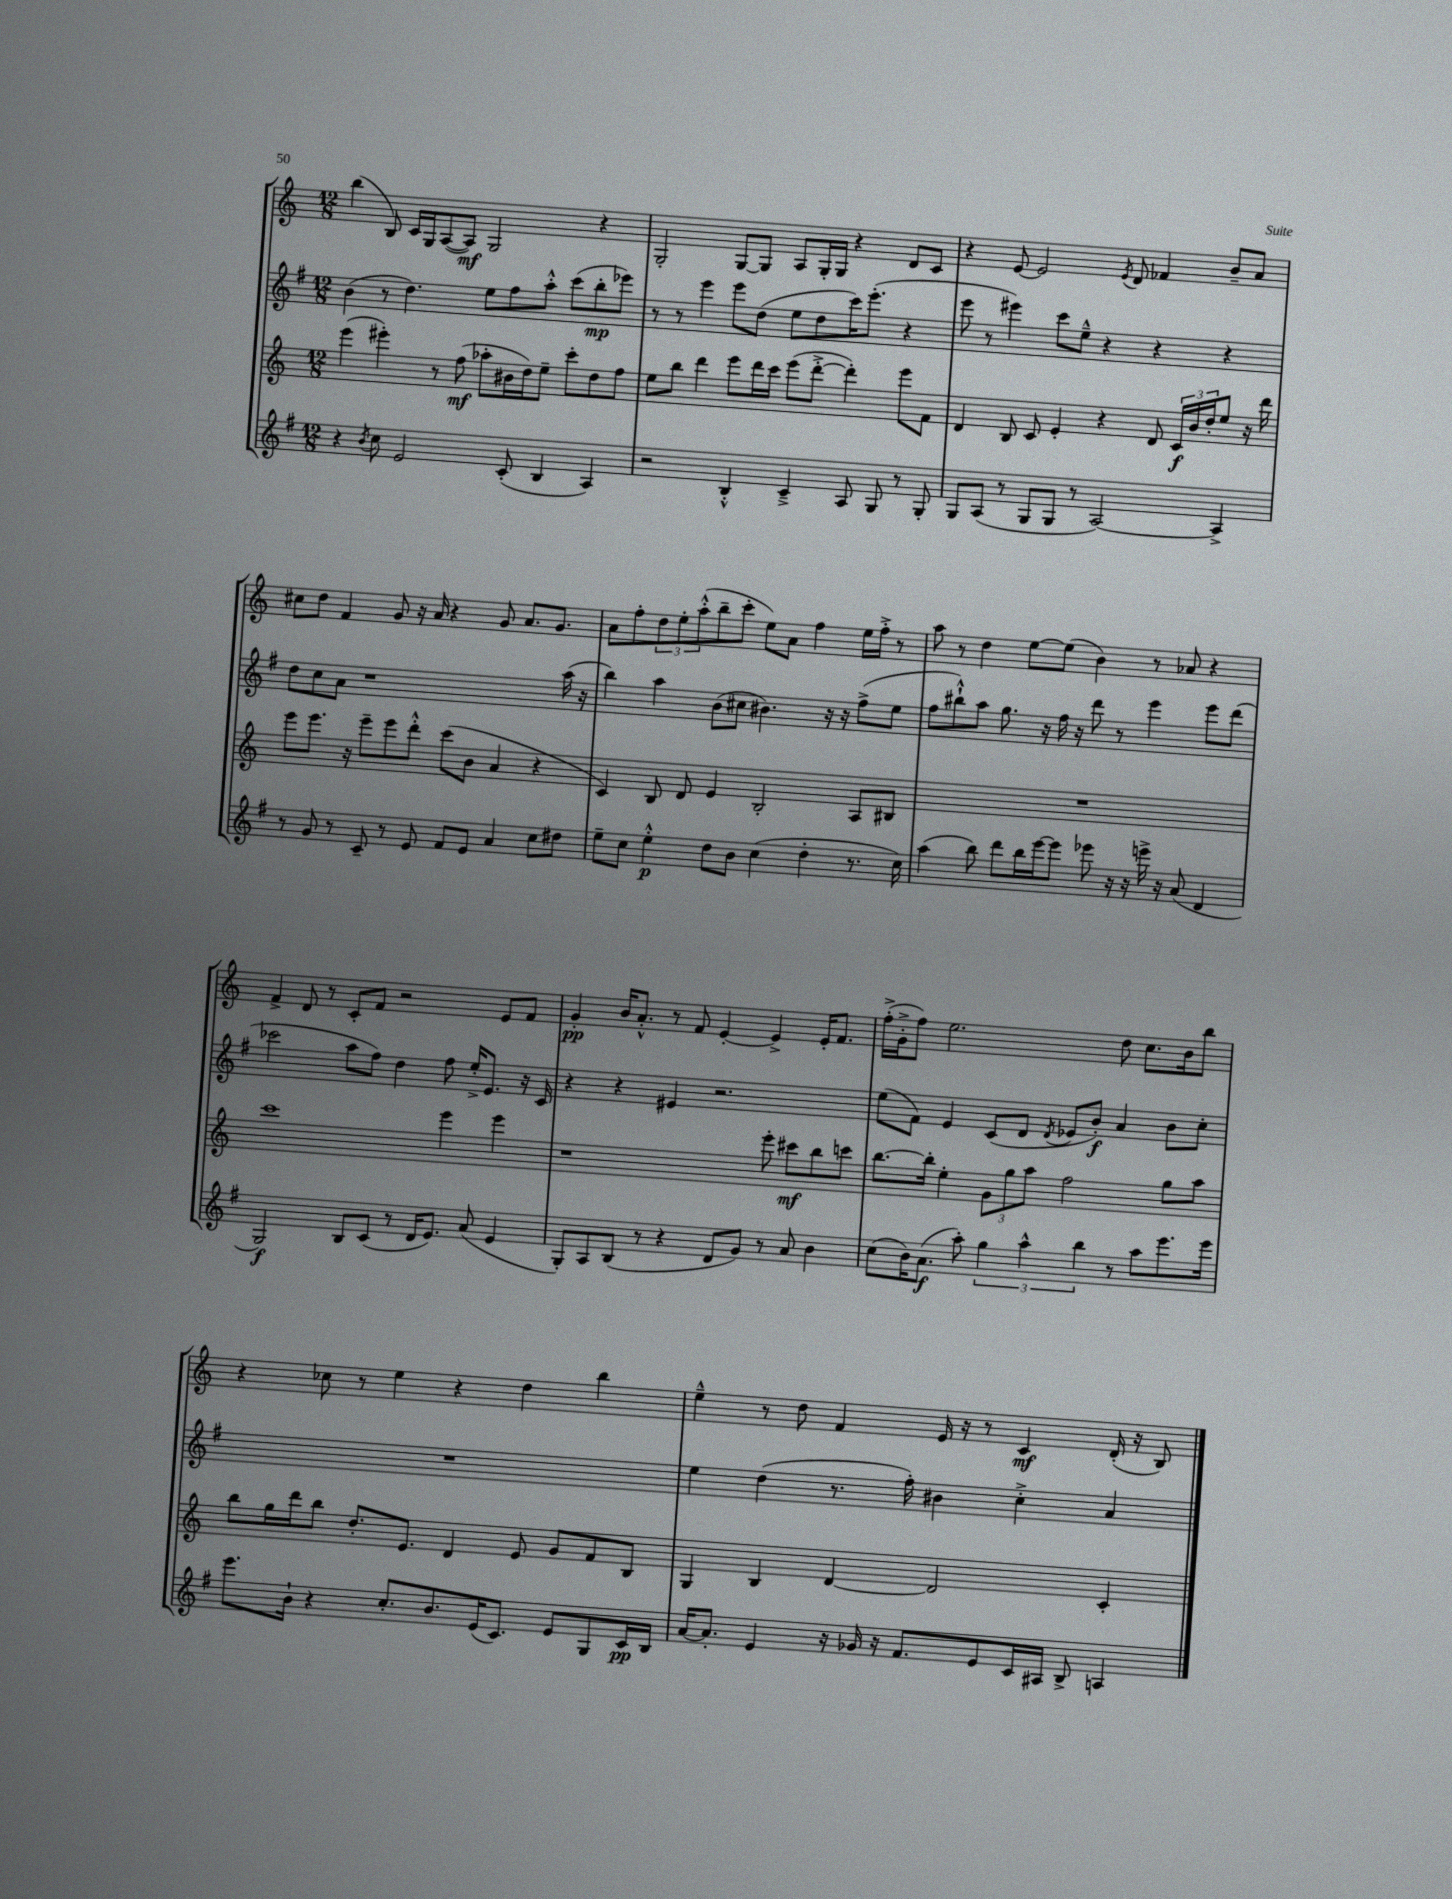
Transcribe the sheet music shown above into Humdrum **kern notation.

**kern	**kern	**kern	**kern
*staff4	*staff3	*staff2	*staff1
*clefG2	*clefG2	*clefG2	*clefG2
*k[f#]	*k[]	*k[f#]	*k[]
*M12/8	*M12/8	*M12/8	*M12/8
4r	(4eee\	(4b\	(4bb\
8qb/	.	.	.
8cc\	4eee#'\)	8r	8B/)
2e/	.	4.dd\)	16c/LL
.	.	.	16G/J
.	8r	.	([8A/
.	(8ff\	.	8A/]J)
.	8aa-'\L	8ee\L	2G/
(8c'/	16b#\L	8ff#\	.
.	16dd\J)	.	.
4B/	8ee~\J	8aa'^^\J	.
.	8ccc'\L	(8ccc\L	.
4A/)	8dd\	8bb'\	4r
.	8ff\J	8eee-\J)	.
=	=	=	=
2r	8ee\L	8r	2G'/
.	8bb\J	8r	.
.	4ddd\	4eee\	.
4B'^^/	8eee\L	8eee\L	[8G/L
.	16ddd\L	(8dd\J	8G/]J
.	16ccc\JJ	.	.
4c~^/	(8eee\L	8ee\L	8A/L
.	[8ddd'^\J	8dd\	16G'/L
.	.	.	16G/JJ
8A/	4ddd'\])	16ccc\K)	4r
.	.	(8.eee'\J	.
8G/	.	.	.
8r	8eee\L	4r	8d/L
8G'/	8f\J	.	8c/J
=	=	=	=
8G/L	4d/	8eee\	4r
(8A/J	.	8r	.
8r	8B/	4eee#\)	[8e/
8G/L	8c/	.	2e/]
8G/J	4e'/	8ccc\L	.
8r	.	8ee~^^\J	.
[2A/)	4r	4r	.
.	.	.	8qe/
.	.	.	8d/
.	8d/	4r	4f-/
.	24c/LL	.	.
.	24b/	.	.
.	24dd'/J	.	.
4A^/]	8ee/J	4r	8b~/L
.	16r	.	8a/J
.	16ddd\	.	.
=	=	=	=
8r	8eee\L	8dd\L	8cc#\L
8g/	8.eee\J	8cc\	8dd\J
8r	.	8a\J	4f/
.	16r	.	.
8c~/	8eee~\L	1r	.
8r	8eee\	.	8g/
8e/	8ddd'^^\J	.	16r
.	.	.	16a/
8f#/L	(8ccc\L	.	4r
8e/J	8b\J	.	.
4a/	4a/	.	8g/
.	.	.	8.a/L
8cc\L	4r	.	.
.	.	.	8.g/J
8dd#\J	.	(16aa\	.
.	.	16r	.
=	=	=	=
8ee~\L	4c/)	4bb\)	8a\L
8cc\J	.	.	8ff'\
4ee'^^\	8B/	4aa\	12dd\
.	.	.	12ee'\
.	8d/	.	.
.	.	.	(12aa'^^\
8dd\L	4e/	(8b\L	8bb~\
8b\J	.	8cc#\J	8ccc'\J
(4cc\	2B'/	4.b#\)	8ee\L)
.	.	.	8a\J
4dd'\	.	.	4ff\
.	.	16r	.
.	.	16r	.
8.r	8A/L	(8ff#^\L	16ee\LL
.	.	.	16ff'^\JJ
.	8B#/J	8ee\J	8r
16cc\)	.	.	.
=	=	=	=
(4aa\	1.r	8ff#\L	8aa\
.	.	8bb#`^^\)	8r
8bb\)	.	8aa\J	4dd\
8ddd\L	.	8.gg\	.
16bb\L	.	.	[8ee\L
[16eee\J	.	16r	.
8eee\]J	.	16ff#\	(8ee\]J
.	.	16r	.
8eee-\	.	8ddd\	4b\)
16r	.	8r	.
16r	.	.	.
16eee^\	.	4eee\	8r
16r	.	.	.
(8a/	.	.	8a-/
4d/	.	8eee\L	4r
.	.	(8ddd\J	.
=	=	=	=
2G/)	1ccc	2ccc-\	4f^/
.	.	.	8d/
.	.	.	8r
8B/L	.	8aa\L	8c'/L
(8c/J	.	8ff#\J)	8f/J
8r	.	4dd\	2r
16d/LK	.	.	.
8.e/J)	.	.	.
.	4eee\	8ff#\	.
(8a/	.	16ee'^/LK	.
.	.	8.e/J	.
4e/	4eee\	.	8e/L
.	.	16r	8f/J
.	.	16c/	.
=	=	=	=
8G'/L)	1r	4r	4g'/
8A/	.	.	.
(8B/J	.	4r	16b/LK
.	.	.	8.a'^^/J
8r	.	.	.
4r	.	4e#/	8r
.	.	.	8f/
8d/L	.	2.r	[4e'/
8g/J)	.	.	.
8r	8eee'\	.	4e^/]
8a/	8ccc#\L	.	.
4b\	8bb\	.	16e'/LK
.	.	.	8.f/J
.	8ccc\J	.	.
=	=	=	=
(8cc\L	[8.bb\L	(8ee\L	(16ff'^\LL
.	.	.	16g'^\J
16b\K)	.	8f#\J)	8ff\J)
(8.a\J	16bb'\]Jk	.	.
.	4ee'\	4e/	2.ee\
8aa'\)	.	.	.
6gg\	12g\L	(8c/L	.
.	12gg\	.	.
.	.	8d/J	.
6aa^^\	12aa\J	.	.
.	.	8qd/	.
.	2ff\	8e-/L	.
6bb\	.	.	.
.	.	8b'/J)	.
8r	.	4a/	8dd\
8aa\L	.	.	8.cc\L
8.eee\	8gg\L	8b\L	.
.	.	.	16b\k
.	8aa\J	8cc'\J	8bb\J
16eee\Jk	.	.	.
=	=	=	=
8.eee\L	8bb\L	1.r	4r
.	16gg\L	.	.
16b`\Jk	16ddd\J	.	.
4r	8bb\J	.	8cc-\
.	8.dd'/L	.	8r
8.cc'/L	.	.	4ee\
.	8.e/J	.	.
8.b/	.	.	.
.	4d/	.	4r
(16e/K	.	.	.
8.c/J)	.	.	.
.	8e/	.	4dd\
8e/L	8g/L	.	.
8G/	8f/	.	4bb\
16c/L	8B/J	.	.
16B/JJ	.	.	.
=	=	=	=
[16a/LK	4G/	4ee\	4ee~^^\
8.a'/]J	.	.	.
4e/	4B/	(4dd\	8r
.	.	.	8dd\
16r	[4d/	8.r	4f/
16g-/	.	.	.
16r	.	.	.
8.f#/L	.	16ff#'\)	.
.	2d/]	4b#\	16e/
.	.	.	16r
8e/	.	.	8r
16c/L	.	4cc'^\	4c/
16A#/JJ	.	.	.
8B^/	.	.	.
4A/	4c'/	4a/	(16d'/
.	.	.	16r
.	.	.	8B/)
==	==	==	==
*-	*-	*-	*-
